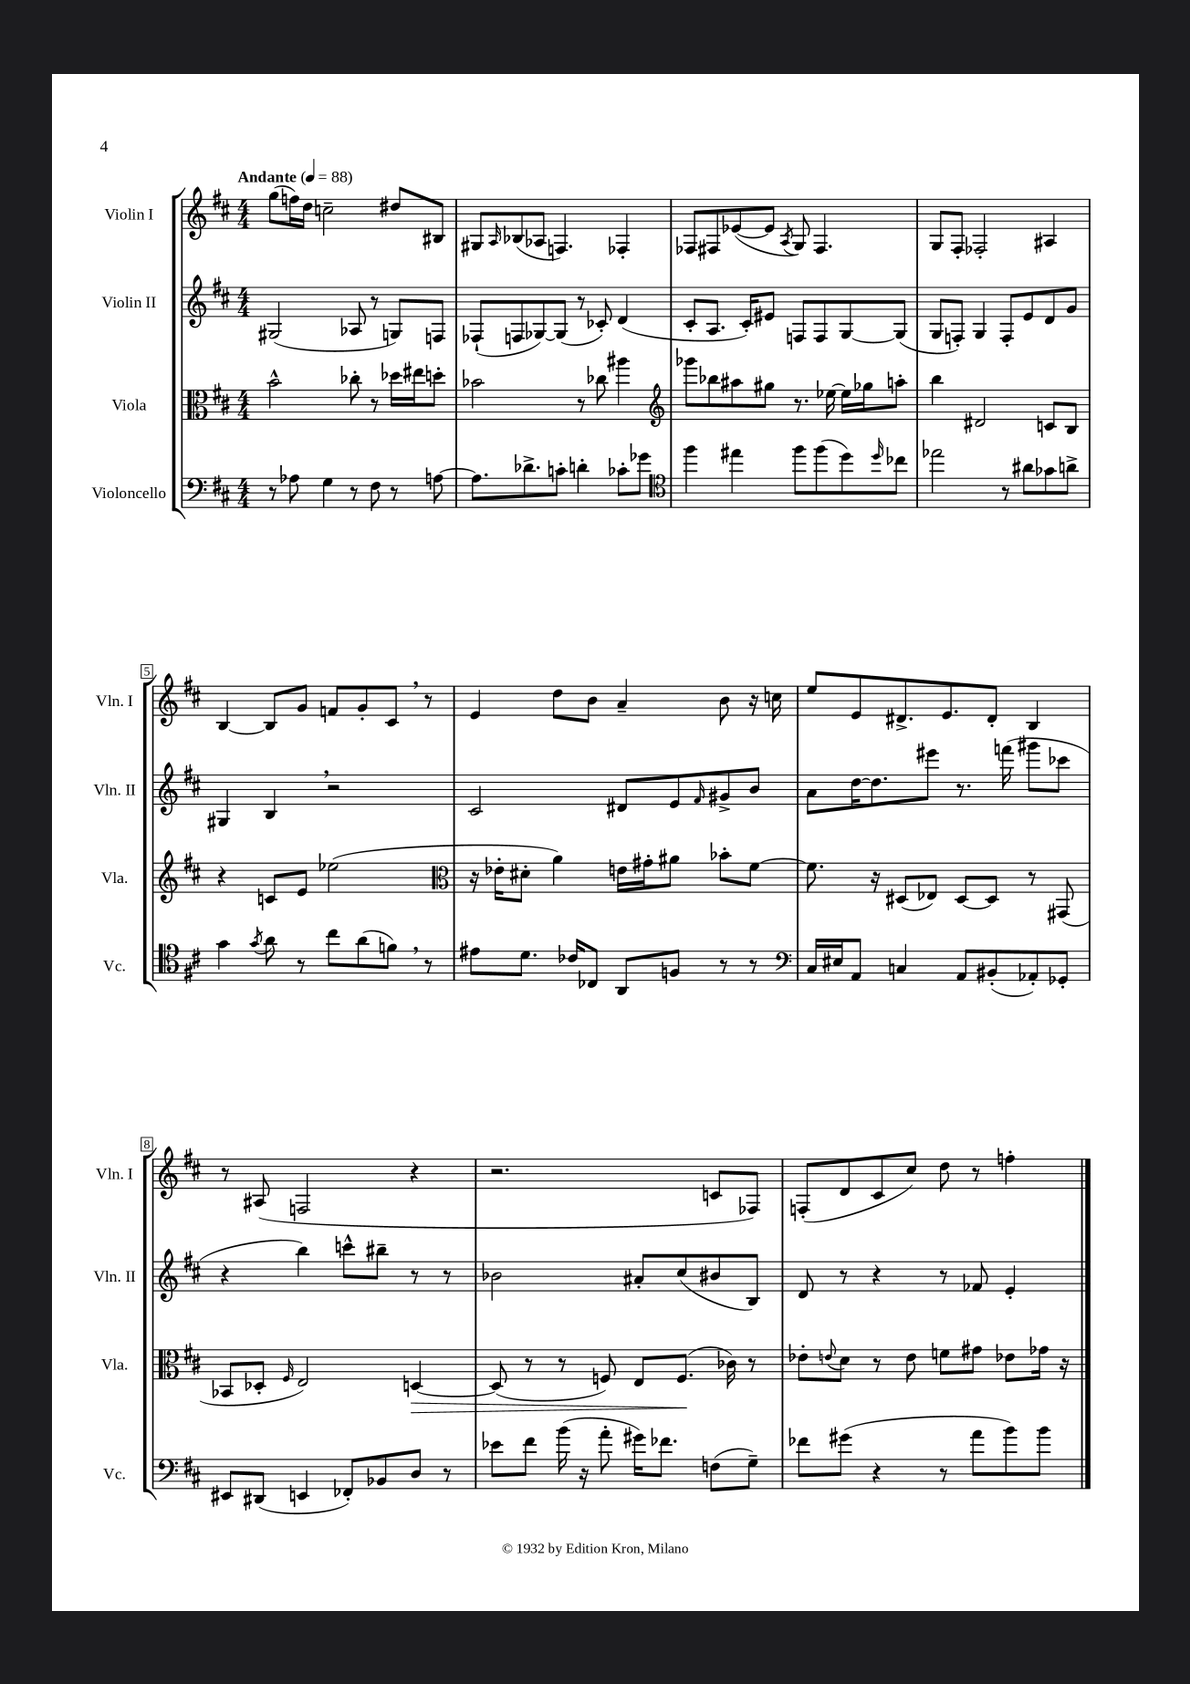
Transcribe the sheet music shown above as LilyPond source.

<<
\new StaffGroup <<
\new Staff = "s0" \with { instrumentName = "Violin I" shortInstrumentName = "Vln. I" } {
    \clef treble \key d \major \numericTimeSignature \time 4/4 \tempo "Andante" 4 = 88
    g''8( f''16) d''16 c''2-- dis''8 bis8 |
    gis8 \grace { a16 } bes8( aes8 f4.) fes4-. |
    fes8 fis8 ees'8~( ees'8 \acciaccatura { a8 } g8) fis4. |
    g8 fis8-. fes2-. ais4 |
    b4~ b8 g'8 f'8 g'8-. cis'8 \breathe r8 |
    e'4 d''8 b'8 a'4-- b'8 r16 c''16 |
    e''8 e'8 dis'8.-> e'8. dis'8-. b4 |
    r8 ais8( f2 r4 |
    r2. c'8 fes8) |
    f8-.( d'8 cis'8 cis''8) d''8 r8 f''4-. \bar "|." |
}
\new Staff = "s1" \with { instrumentName = "Violin II" shortInstrumentName = "Vln. II" } {
    \clef treble \key d \major \numericTimeSignature \time 4/4
    gis2( aes8 r8 g8) f8 |
    fes8-!( f8 ges8~) ges8( r8 ces'8-.) d'4( |
    cis'8-. a8. cis'16-.) eis'8 f8 f8 g8~ g8( |
    g8 f8-.) g4 f8-. e'8 d'8 g'8 |
    gis4 b4 \breathe r2 |
    cis'2 dis'8 e'8 \grace { fis'16 } gis'8-> b'8 |
    a'8 d''16~ d''8. eis'''8 r8. f'''16( gis'''8 ces'''8 |
    r4 b''4) c'''8-^ bis''8-- r8 r8 |
    bes'2 ais'8-. cis''8( bis'8 b8) |
    d'8 r8 r4 r8 fes'8 e'4-. \bar "|." |
}
\new Staff = "s2" \with { instrumentName = "Viola" shortInstrumentName = "Vla." } {
    \clef alto \key d \major \numericTimeSignature \time 4/4
    b'2-^ ces''8-. r8 des''16 eis''16 d''8-. |
    bes'2 r8 ces''8 ais''4 |
    \clef treble ges'''8 bes''8 ais''8 gis''8 r8. ees''16~ ees''16 ges''16 a''8-. |
    b''4 dis'2 c'8 b8 |
    r4 c'8 e'8 ees''2( |
    \clef alto r16 ees'16-. dis'8-. a'4) e'16 gis'16-. ais'8 bes'8-. fis'8~ |
    fis'8. r16 dis8( ees8) dis8~ dis8 r8 gis,8( |
    bes,8 des8-. \grace { fis16 } e2) d4~\> |
    d8( r8 r8 f8) e8 f8.\!( ces'16) r8 |
    ees'8-. \appoggiatura { e'8 } d'8 r8 e'8 f'8 gis'8 ees'8 ges'16 r16 \bar "|." |
}
\new Staff = "s3" \with { instrumentName = "Violoncello" shortInstrumentName = "Vc." } {
    \clef bass \key d \major \numericTimeSignature \time 4/4
    r8 aes8 g4 r8 fis8 r8 a8~ |
    a8. des'8.-> c'8-. d'4-. ces'8-. ges'8 |
    \clef tenor fis''4 eis''4 fis''8 fis''8( d''8) \grace { d''16 } ces''8 |
    ees''2 r8 ais'8 ges'8 a'8-> |
    g'4 \acciaccatura { g'8 } a'8 r8 cis''8 a'8( f'8) \breathe r8 |
    eis'8 d'8. ces'16 ces8 a,8 f8 r8 r8 |
    \clef bass cis16 eis16 a,8 c4 a,8 bis,8-.( aes,8-.) ges,8-. |
    eis,8 dis,8( e,4 fes,8-.) bes,8 d8 r8 |
    ees'8 fis'8 b'16( r16 a'8-. gis'16) fes'8. f8( g8--) |
    fes'8 gis'8( r4 r8 a'8 b'8) b'8 \bar "|." |
}
>>
>>
\layout { \context { \Score \override BarNumber.stencil = #(make-stencil-boxer 0.1 0.3 ly:text-interface::print) } }
